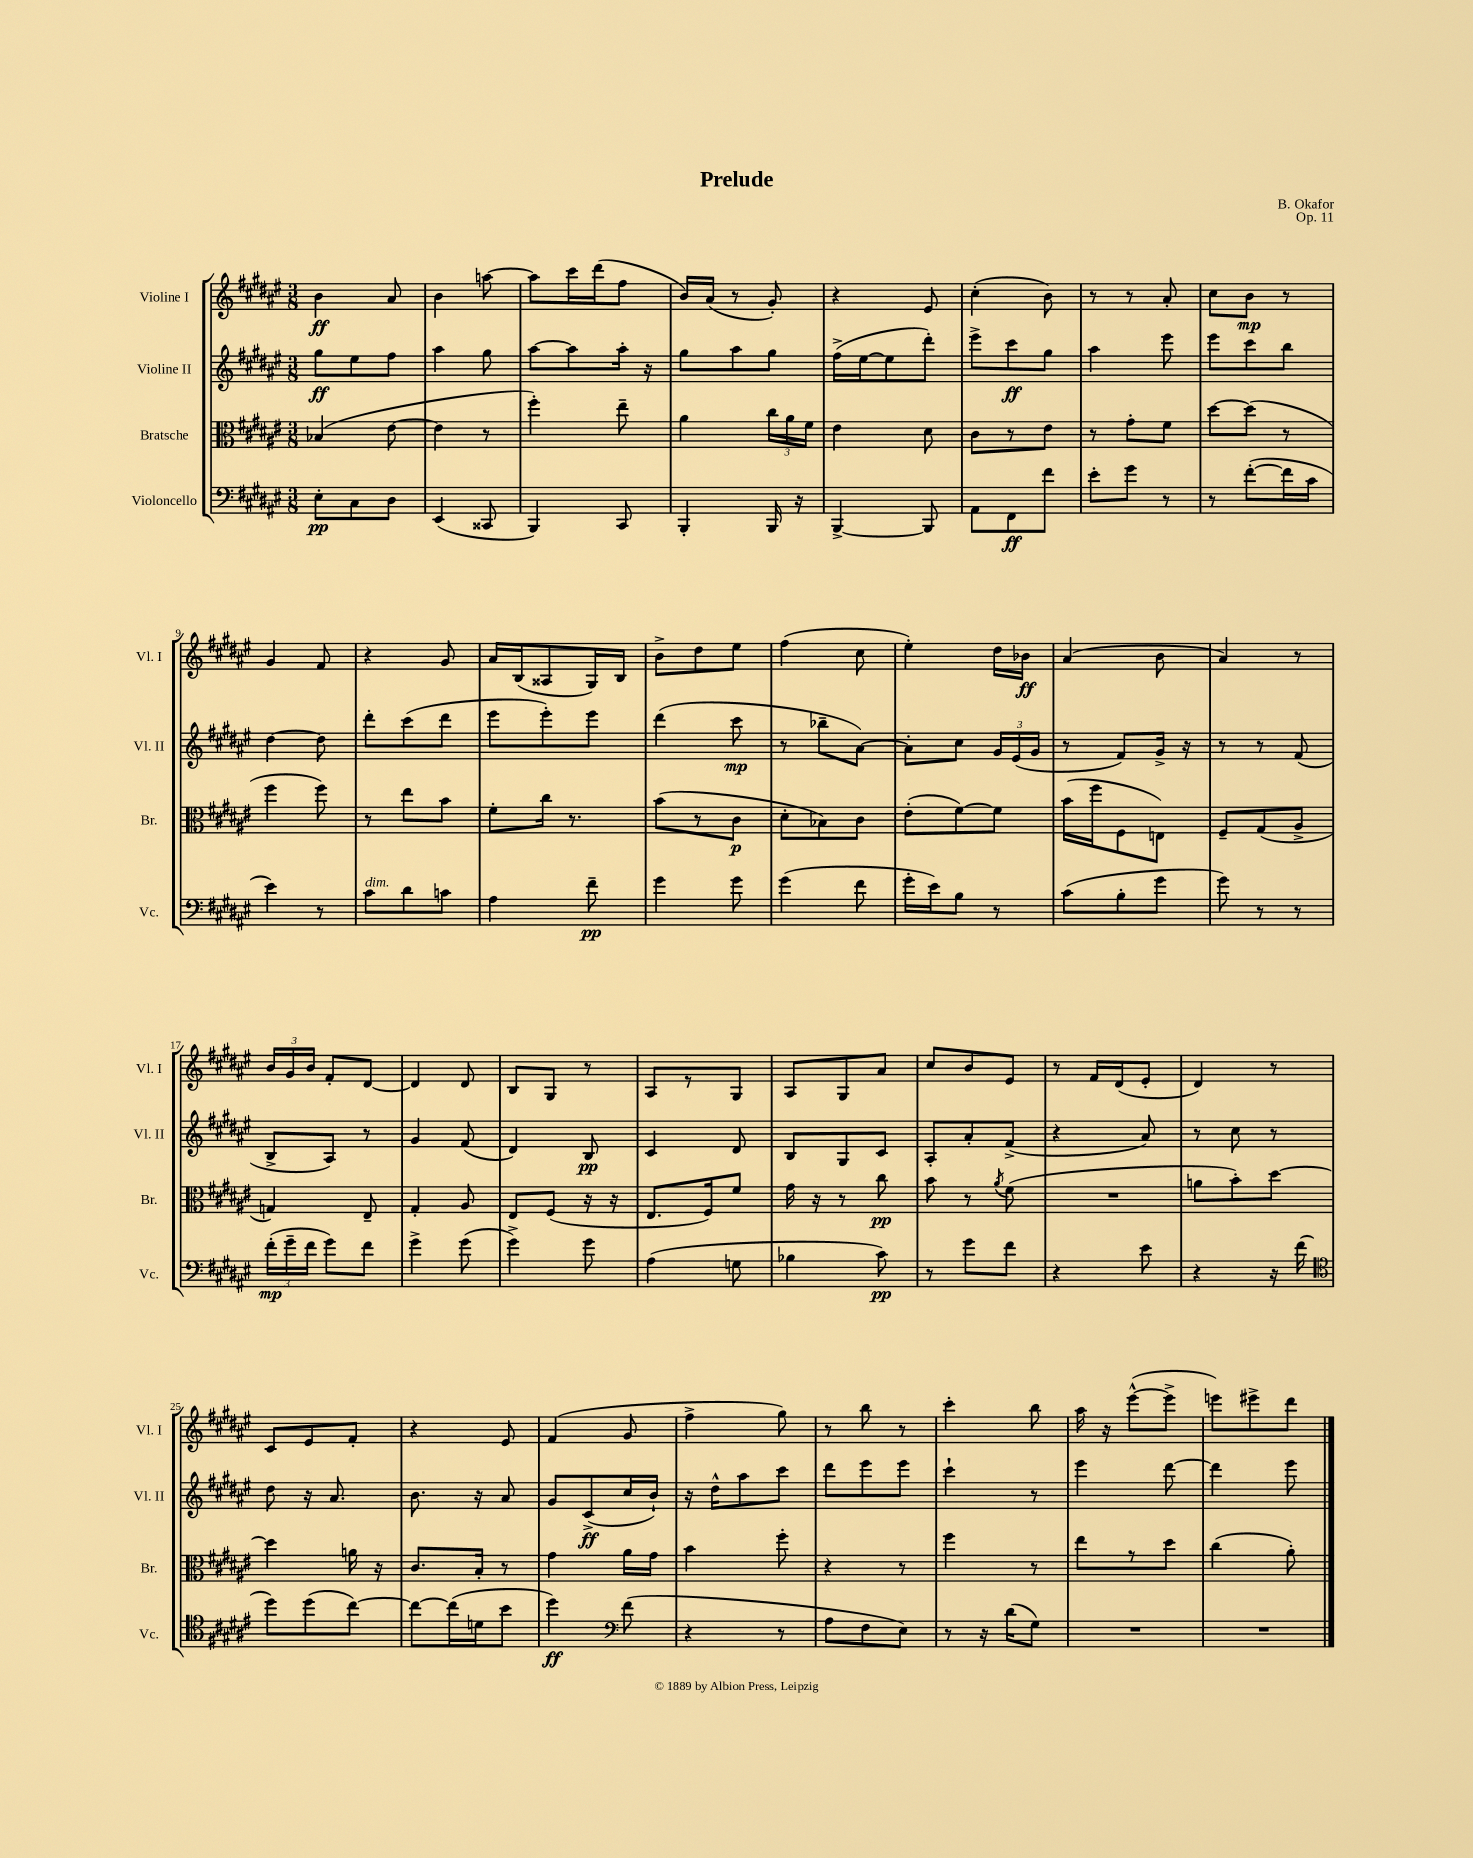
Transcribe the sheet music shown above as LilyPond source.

\header { title = "Prelude" composer = "B. Okafor" opus = "Op. 11" }
<<
\new StaffGroup <<
\new Staff = "s0" \with { instrumentName = "Violine I" shortInstrumentName = "Vl. I" } {
    \clef treble \key fis \major \numericTimeSignature \time 3/8
    \autoBeamOff b'4\ff ais'8 |
    b'4 a''8~ |
    a''8[ cis'''16 dis'''16( fis''8] |
    b'16[) ais'16]( r8 gis'8-.) |
    r4 eis'8 |
    cis''4-.( b'8) |
    r8 r8 ais'8-. |
    cis''8[ b'8]\mp r8 |
    gis'4 fis'8 |
    r4 gis'8 |
    ais'16[ b16( aisis8 gis16) b16] |
    b'8[-> dis''8 eis''8] |
    fis''4( cis''8 |
    eis''4-.) dis''16[ bes'16]\ff |
    ais'4( b'8 |
    ais'4) r8 |
    \tuplet 3/2 { b'16[ gis'16 b'16] } fis'8[-. dis'8]~ |
    dis'4 dis'8 |
    b8[ gis8] r8 |
    ais8[ r8 gis8] |
    ais8[ gis8 ais'8] |
    cis''8[ b'8 eis'8] |
    r8 fis'16[ dis'16( eis'8]-. |
    dis'4) r8 |
    cis'8[ eis'8 fis'8]-. |
    r4 eis'8 |
    fis'4( gis'8 |
    fis''4-> gis''8) |
    r8 b''8 r8 |
    cis'''4-. b''8 |
    ais''16 r16 eis'''8[~-^( eis'''8]-> |
    e'''8[) eis'''8-> dis'''8] \bar "|." |
}
\new Staff = "s1" \with { instrumentName = "Violine II" shortInstrumentName = "Vl. II" } {
    \clef treble \key fis \major \numericTimeSignature \time 3/8
    \autoBeamOff gis''8[\ff eis''8 fis''8] |
    ais''4 gis''8 |
    ais''8[~ ais''8 ais''16]-. r16 |
    gis''8[ ais''8 gis''8] |
    fis''16[->( eis''16~ eis''8 dis'''8]-.) |
    eis'''8[-> cis'''8\ff gis''8] |
    ais''4 eis'''8 |
    eis'''8[ cis'''8 b''8] |
    dis''4~ dis''8 |
    dis'''8[-. cis'''8( dis'''8] |
    eis'''8[ eis'''8-.) eis'''8] |
    dis'''4( cis'''8\mp |
    r8 bes''8[-- ais'8]~) |
    ais'8[-. cis''8] \tuplet 3/2 { gis'16[ eis'16( gis'16] } |
    r8 fis'8[) gis'16]-> r16 |
    r8 r8 fis'8( |
    b8[-> ais8]) r8 |
    gis'4 fis'8( |
    dis'4) b8\pp |
    cis'4 dis'8 |
    b8[ gis8 cis'8] |
    ais8[-. ais'8-. fis'8]->( |
    r4 ais'8) |
    r8 cis''8 r8 |
    dis''8 r16 ais'8. |
    b'8. r16 ais'8 |
    gis'8[ cis'8->\ff( cis''16 b'16]-!) |
    r16 dis''16[-^ ais''8 cis'''8] |
    dis'''8[ eis'''8 eis'''8] |
    cis'''4-! r8 |
    eis'''4 dis'''8~ |
    dis'''4 eis'''8 \bar "|." |
}
\new Staff = "s2" \with { instrumentName = "Bratsche" shortInstrumentName = "Br." } {
    \clef alto \key fis \major \numericTimeSignature \time 3/8
    \autoBeamOff bes4( eis'8~ |
    eis'4 r8 |
    fis''4-.) eis''8-- |
    ais'4 \tuplet 3/2 { cis''16[ ais'16 fis'16] } |
    eis'4 dis'8 |
    cis'8[ r8 eis'8] |
    r8 gis'8[-. fis'8] |
    dis''8[~ dis''8]( r8 |
    fis''4 fis''8) |
    r8 eis''8[ b'8] |
    fis'8[-. cis''16] r8. |
    b'8[( r8 cis'8]\p |
    dis'8[-. bes8) cis'8] |
    eis'8[-.( fis'8~) fis'8] |
    b'16[( fis''16 fis8 e8]) |
    fis8[-- gis8( ais8]-> |
    g4) eis8-- |
    gis4-. ais8 |
    eis8[ fis8]( r16 r16 |
    eis8.[ fis16) fis'8] |
    gis'16 r16 r8 cis''8\pp |
    b'8 r8 \acciaccatura { ais'8 } fis'8( |
    R4. |
    a'8[ b'8-.) dis''8]~ |
    dis''4 a'16 r16 |
    cis'8.[ b16]-. r8 |
    gis'4 ais'16[ gis'16] |
    b'4 fis''8-. |
    r4 r8 |
    fis''4 r8 |
    eis''8[ r8 dis''8] |
    cis''4( ais'8-.) \bar "|." |
}
\new Staff = "s3" \with { instrumentName = "Violoncello" shortInstrumentName = "Vc." } {
    \clef bass \key fis \major \numericTimeSignature \time 3/8
    \autoBeamOff eis8[-.\pp cis8 dis8] |
    eis,4( cisis,8 |
    b,,4) cis,8 |
    b,,4-. b,,16 r16 |
    b,,4~-> b,,8 |
    ais,8[ fis,8\ff fis'8] |
    eis'8[-. gis'8] r8 |
    r8 fis'8[~-.( fis'16 cis'16] |
    eis'4) r8 |
    cis'8[^\markup { \italic "dim." } dis'8 c'8] |
    ais4 fis'8--\pp |
    gis'4 gis'8 |
    gis'4( fis'8 |
    gis'16[-. eis'16) b8] r8 |
    cis'8[( b8-. gis'8] |
    gis'8) r8 r8 |
    \tuplet 3/2 { fis'16[-.\mp( gis'16-- fis'16] } gis'8[) fis'8] |
    gis'4-> gis'8( |
    gis'4->) gis'8 |
    ais4( g8 |
    bes4 cis'8\pp) |
    r8 gis'8[ fis'8] |
    r4 eis'8 |
    r4 r16 fis'16( |
    \clef tenor dis''8[) dis''8( cis''8]~) |
    cis''8[~ cis''16( d'16 b'8] |
    dis''4\ff) \clef bass fis'8( |
    r4 r8 |
    ais8[ fis8 eis8]) |
    r8 r16 dis'16[( gis8]) |
    R4. |
    R4. \bar "|." |
}
>>
>>
